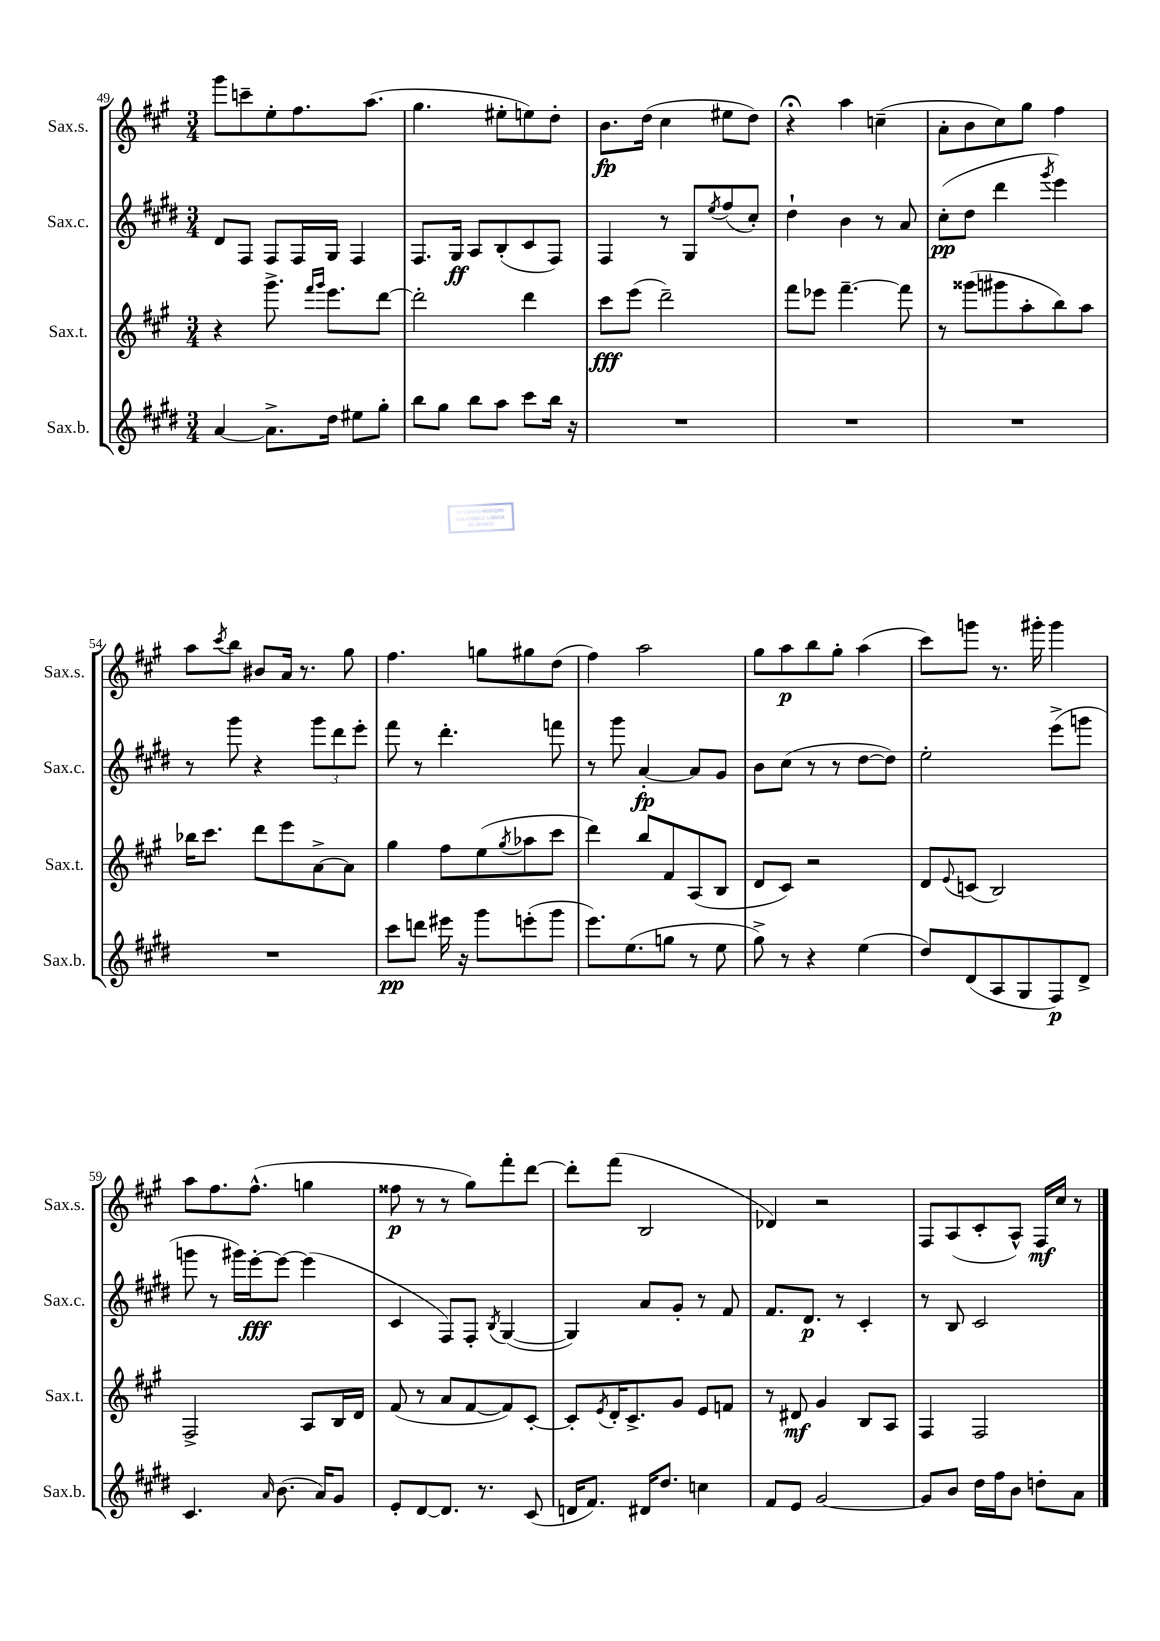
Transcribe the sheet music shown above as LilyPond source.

<<
\new StaffGroup <<
\new Staff = "s0" \with { instrumentName = "Sax.s." shortInstrumentName = "Sax.s." } {
    \clef treble \key a \major \numericTimeSignature \time 3/4
    gis'''8 c'''8-- e''8-. fis''8. a''8.( |
    gis''4. eis''8-. e''8) d''8-. |
    b'8.\fp d''16( cis''4 eis''8 d''8) |
    r4\fermata a''4 c''4--( |
    a'8-. b'8 cis''8) gis''8 fis''4 |
    a''8 \acciaccatura { cis'''8 } b''8 bis'8 a'16 r8. gis''8 |
    fis''4. g''8 gis''8 d''8( |
    fis''4) a''2 |
    gis''8 a''8\p b''8 gis''8-. a''4( |
    cis'''8) g'''8 r8. gis'''16-. gis'''4 |
    a''8 fis''8. fis''8.-^( g''4 |
    fisis''8\p r8 r8 gis''8) fis'''8-. d'''8~ |
    d'''8-. fis'''8( b2 |
    des'4) r2 |
    fis8 a8( cis'8-. a8-^) fis16\mf cis''16 r8 \bar "|." |
}
\new Staff = "s1" \with { instrumentName = "Sax.c." shortInstrumentName = "Sax.c." } {
    \clef treble \key e \major \numericTimeSignature \time 3/4
    dis'8 fis8 fis8 fis16 gis16 fis4 |
    fis8. gis16\ff a8 b8-.( cis'8 fis8) |
    fis4 r8 gis8 \acciaccatura { e''8 } fis''8( cis''8-.) |
    dis''4-! b'4 r8 a'8 |
    cis''8-.\pp( dis''8 dis'''4 \acciaccatura { gis'''8 } e'''4) |
    r8 gis'''8 r4 \tuplet 3/2 { gis'''8 dis'''8 e'''8-. } |
    fis'''8 r8 dis'''4.-. f'''8 |
    r8 gis'''8 a'4~-.\fp a'8 gis'8 |
    b'8 cis''8( r8 r8 dis''8~ dis''8) |
    e''2-. e'''8->( g'''8 |
    g'''8 r8 gis'''16) e'''16~-.\fff e'''8~ e'''4( |
    cis'4 fis8) fis8-. \acciaccatura { b8 } gis4~( |
    gis4) a'8 gis'8-. r8 fis'8 |
    fis'8. dis'8.\p r8 cis'4-. |
    r8 b8 cis'2 \bar "|." |
}
\new Staff = "s2" \with { instrumentName = "Sax.t." shortInstrumentName = "Sax.t." } {
    \clef treble \key a \major \numericTimeSignature \time 3/4
    r4 gis'''8.-> \grace { fis'''16 gis'''16 } e'''8. d'''8~ |
    d'''2-. d'''4 |
    cis'''8\fff e'''8( d'''2--) |
    fis'''8 ees'''8 fis'''4.~-- fis'''8 |
    r8 gisis'''8( gis'''8 a''8-. b''8) a''8 |
    bes''16 cis'''8. d'''8 e'''8 a'8~-> a'8 |
    gis''4 fis''8 e''8( \acciaccatura { gis''8 } aes''8 cis'''8 |
    d'''4) b''8 fis'8 a8( b8 |
    d'8 cis'8) r2 |
    d'8 \appoggiatura { e'8 } c'8( b2) |
    fis2-> a8 b16 d'16 |
    fis'8( r8 a'8 fis'8~ fis'8) cis'8~-. |
    cis'8-. \acciaccatura { e'8 } d'16-. cis'8.-> gis'8 e'8 f'8 |
    r8 dis'8\mf gis'4 b8 a8 |
    fis4 fis2 \bar "|." |
}
\new Staff = "s3" \with { instrumentName = "Sax.b." shortInstrumentName = "Sax.b." } {
    \clef treble \key e \major \numericTimeSignature \time 3/4
    a'4~ a'8.-> dis''16 eis''8 gis''8-. |
    b''8 gis''8 b''8 a''8 cis'''8 b''16 r16 |
    R2. |
    R2. |
    R2. |
    R2. |
    cis'''8\pp d'''8 eis'''16 r16 gis'''8 e'''8-.( gis'''8 |
    e'''8.) e''8.( g''8 r8 e''8 |
    gis''8->) r8 r4 e''4( |
    dis''8) dis'8( a8 gis8 fis8\p) dis'8-> |
    cis'4. \grace { a'16 } b'8.( a'16) gis'8 |
    e'8-. dis'8~ dis'8. r8. cis'8( |
    d'16 fis'8.) dis'16 dis''8. c''4 |
    fis'8 e'8 gis'2~ |
    gis'8 b'8 dis''16 fis''16 b'8 d''8-. a'8 \bar "|." |
}
>>
>>
\layout { \context { \Score currentBarNumber = #49 } }
